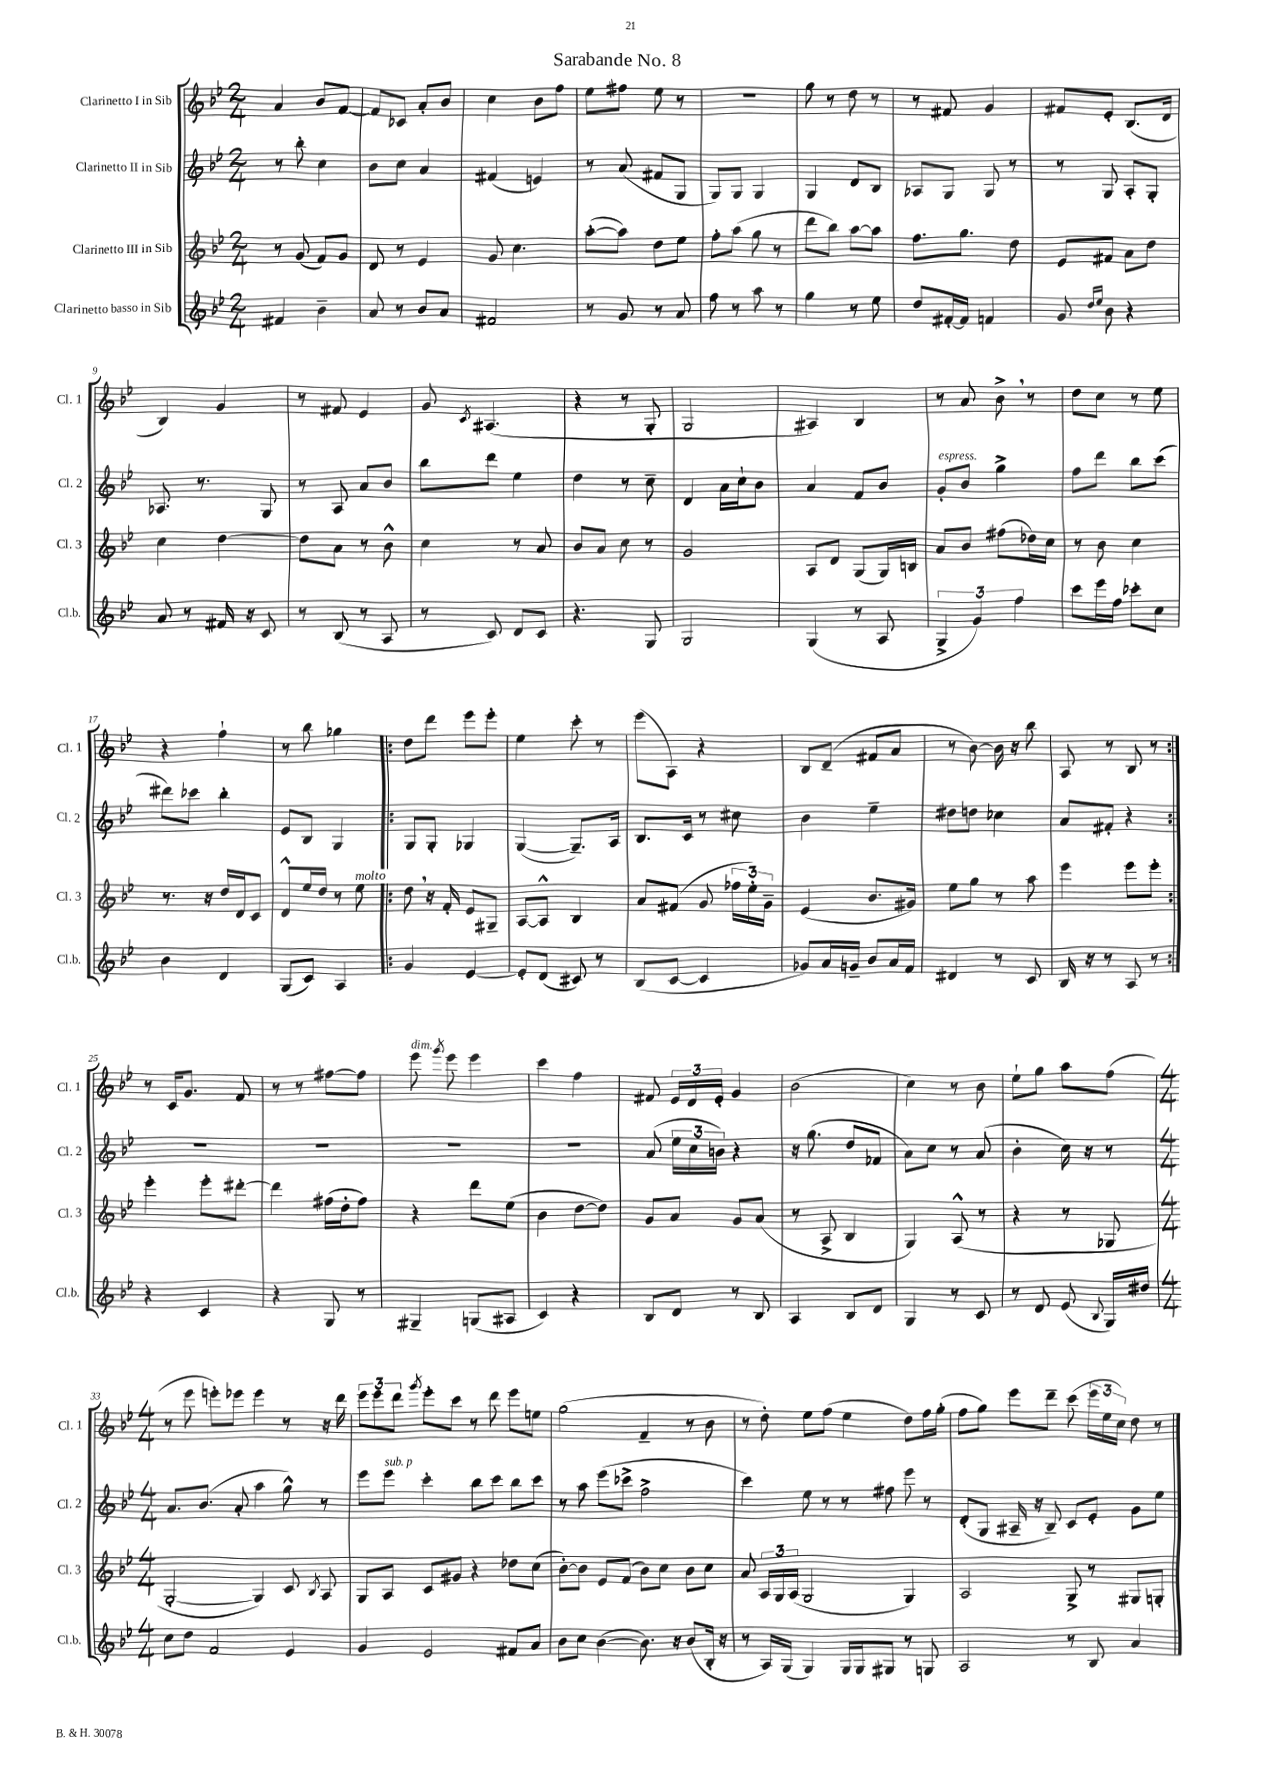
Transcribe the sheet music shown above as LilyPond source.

\header { title = "Sarabande No. 8" }
<<
\new StaffGroup <<
\new Staff = "s0" \with { instrumentName = "Clarinetto I in Sib" shortInstrumentName = "Cl. 1" } {
    \clef treble \key bes \major \numericTimeSignature \time 2/4
    \autoBeamOff a'4 bes'8[ f'8]~ |
    f'8[ ces'8] a'8[-. bes'8] |
    c''4 bes'8[ f''8] |
    ees''8[ fis''8] ees''8 r8 |
    R2 |
    g''8 r8 d''8 r8 |
    r8 fis'8 g'4 |
    fis'8[ ees'8]-. bes8.[( d'16] |
    bes4) g'4 |
    r8 fis'8 ees'4 |
    g'8 \acciaccatura { c'8 } ais4.( |
    r4 r8 g8-. |
    g2 |
    ais4) bes4 |
    r8 a'8 bes'8-> \breathe r8 |
    d''8[ c''8] r8 ees''8 |
    r4 f''4-! |
    r8 bes''8 ges''4 |
    \repeat volta 2 { d''8[ d'''8] ees'''8[ ees'''8]-. |
    ees''4 c'''8-. r8 |
    ees'''8[( a8]) r4 |
    bes8[ d'8]--( fis'8[ a'8] |
    r8 bes'8~) bes'16 r16 bes''8 |
    a8 r8 bes8 r8 | }
    r8 c'16[ g'8.] f'8 |
    r8 r8 fis''8[~ fis''8] |
    ees'''8^\markup { \italic "dim." } \acciaccatura { g'''8 } ees'''8 ees'''4 |
    c'''4 f''4 |
    fis'8 \tuplet 3/2 { ees'16[ d'16 ees'16]-. } g'4 |
    bes'2( |
    c''4) r8 bes'8 |
    ees''8[-! g''8] a''8[ f''8]( |
    \numericTimeSignature \time 4/4 r8 ees'''8 e'''8[-.) ees'''8] ees'''4 r8 r16 d'''16 |
    \tuplet 3/2 { ees'''8[ ees'''8 d'''8] } \acciaccatura { g'''8 } ees'''8[-. c'''8] r8 d'''8 ees'''8[ e''8] |
    g''2( f'4-- r8 bes'8 |
    r8 d''8-.) ees''8[ f''8]( ees''4 d''8[) f''16 g''16]-.( |
    f''8[ g''8]) ees'''8[ d'''8]-- c'''8( \tuplet 3/2 { ees'''16[ ees''16 c''16]) } d''8 r8 \bar "|." |
}
\new Staff = "s1" \with { instrumentName = "Clarinetto II in Sib" shortInstrumentName = "Cl. 2" } {
    \clef treble \key bes \major \numericTimeSignature \time 2/4
    \autoBeamOff r8 bes''8-. c''4 |
    bes'8[ c''8] a'4 |
    fis'4( e'4) |
    r8 a'8( fis'8[ g8] |
    g8[) g8] g4 |
    g4 d'8[ bes8] |
    aes8[ g8] g8 r8 |
    r8 g8 a8[-. g8]-. |
    aes8. r8. g8 |
    r8 a8 a'8[ bes'8] |
    bes''8[ d'''8] ees''4 |
    d''4 r8 c''8-- |
    d'4 a'16[ c''16-! bes'8] |
    a'4 f'8[ bes'8] |
    g'8[-.^\markup { \italic "espress." } bes'8] g''4-> |
    f''8[ d'''8] bes''8[ c'''8]( |
    dis'''8[) ces'''8] bes''4-. |
    ees'8[ bes8] g4 |
    \repeat volta 2 { g8[ g8]-. ges4 |
    g4~( g8.[--) a16] |
    bes8.[ c'16] r8 cis''8 |
    bes'4 ees''4-- |
    dis''8[ d''8] ces''4 |
    a'8[ fis'8]-. r4 | }
    R2 |
    R2 |
    R2 |
    R2 |
    a'8( \tuplet 3/2 { ees''16[ c''16 b'16]) } r4 |
    r16 g''8.( d''8[ fes'8] |
    a'8[) c''8] r8 a'8( |
    bes'4-. c''16) r16 r8 |
    \numericTimeSignature \time 4/4 a'8.[ bes'8.]( a'8-. a''4 g''8-^) r8 |
    ees'''8[ ees'''8]^\markup { \italic "sub. p" } c'''4-. bes''8[ c'''8] bes''8[ c'''8] |
    r8 a''8 ees'''8[( ces'''8]-> f''2-> |
    c'''4) ees''8 r8 r8 fis''8 ees'''8 r8 |
    d'8[-.( g8] ais16-- r16 bes8--) c'8[ ees'8]-. g'8[ ees''8] \bar "|." |
}
\new Staff = "s2" \with { instrumentName = "Clarinetto III in Sib" shortInstrumentName = "Cl. 3" } {
    \clef treble \key bes \major \numericTimeSignature \time 2/4
    \autoBeamOff r8 g'8( f'8[) g'8] |
    d'8 r8 ees'4 |
    g'8 c''4. |
    a''8[~-.( a''8]) d''8[ ees''8] |
    f''8[-. a''8]( g''8 r8 |
    d'''8[ bes''8]) a''8[~ a''8] |
    f''8.[ g''8.] d''8 |
    ees'8[ fis'8] a'8[ d''8] |
    c''4 d''4~ |
    d''8[ a'8] r8 bes'8-^ |
    c''4 r8 a'8 |
    bes'8[ a'8] c''8 r8 |
    g'2 |
    a8[ d'8] g8[( g16) b16] |
    a'8[ bes'8] fis''8[( des''16) c''16] |
    r8 bes'8 c''4 |
    r8. r16 d''16[ d'16 c'8] |
    d'8[-^ ees''16 d''16] r8 ees''8^\markup { \italic "molto" } |
    \repeat volta 2 { d''8 \breathe r16 f'16-. ees'8[ gis8]-- |
    a8[~ a8]-^ bes4 |
    a'8[ fis'8]( g'8 \tuplet 3/2 { fes''16[ ees''16-.) g'16]-- } |
    ees'4( bes'8.[ gis'16]) |
    ees''8[ g''8] r8 a''8 |
    ees'''4 ees'''8[ ees'''8]-. | }
    ees'''4-. ees'''8[-. dis'''8]~-. |
    dis'''4 fis''16[( d''16-. fis''8]) |
    r4 d'''8[ ees''8]( |
    bes'4 d''8[~ d''8]) |
    g'8[ a'8] g'8[ a'8]( |
    r8 a8-> bes4 |
    g4) a8-^( r8 |
    r4 r8 ges8 |
    \numericTimeSignature \time 4/4 g2~-. g4) c'8 \acciaccatura { bes8 } a8 |
    g8[ a8] c'8[ gis'8] r4 des''8[ c''8]( |
    bes'8[~-.) bes'8] ees'8[ f'8]( bes'8[) c''8] bes'8[ c''8] |
    a'8 \tuplet 3/2 { a16[ g16 a16]( } g2 g4) |
    a2 g8-> r8 gis8[ g8]-. \bar "|." |
}
\new Staff = "s3" \with { instrumentName = "Clarinetto basso in Sib" shortInstrumentName = "Cl.b." } {
    \clef treble \key bes \major \numericTimeSignature \time 2/4
    \autoBeamOff fis'4 bes'4-- |
    a'8 r8 bes'8[ a'8] |
    fis'2 |
    r8 g'8 r8 a'8 |
    f''8 r8 a''8 r8 |
    g''4 r8 ees''8 |
    d''8[ fis'16~-. fis'16] f'4 |
    g'8 \grace { d''16[ ees''16] } bes'8 r4 |
    a'8 r8 fis'16 r16 c'8 |
    r8 bes8( r8 a8 |
    r8 c'8) d'8[ c'8] |
    r4. g8 |
    g2 |
    g4( r8 a8 |
    \tuplet 3/2 { g4-> g'4) f''4 } |
    c'''8[ ees'''16 f''16] ces'''8[-. c''8] |
    bes'4 d'4 |
    g8[( c'8]) a4 |
    \repeat volta 2 { g'4 ees'4~ |
    ees'8[-. d'8]( cis'8) r8 |
    bes8[( c'8]~ c'4 |
    ges'8[) a'16 g'16]-- bes'8[ a'16 f'16] |
    dis'4 r8 c'8 |
    bes16 r16 r8 a8 r8 | }
    r4 c'4 |
    r4 g8 r8 |
    gis4-- g8[( ais8] |
    c'4) r4 |
    bes8[ d'8] r8 bes8 |
    a4 bes8[ d'8] |
    g4 r8 c'8 |
    r8 d'8 ees'8( \appoggiatura { bes8 } g16[) dis''16] |
    \numericTimeSignature \time 4/4 c''8[ d''8] f'2 ees'4 |
    g'4 ees'2 fis'8[ a'8] |
    bes'8[ c''8] bes'4~( bes'8.) r16 bes'8[( bes16]-. r16 |
    r8 a16[) g16]( g4) g16[ g16 gis8] r8 g8 |
    a2 r8 bes8 a'4 \bar "|." |
}
>>
>>
